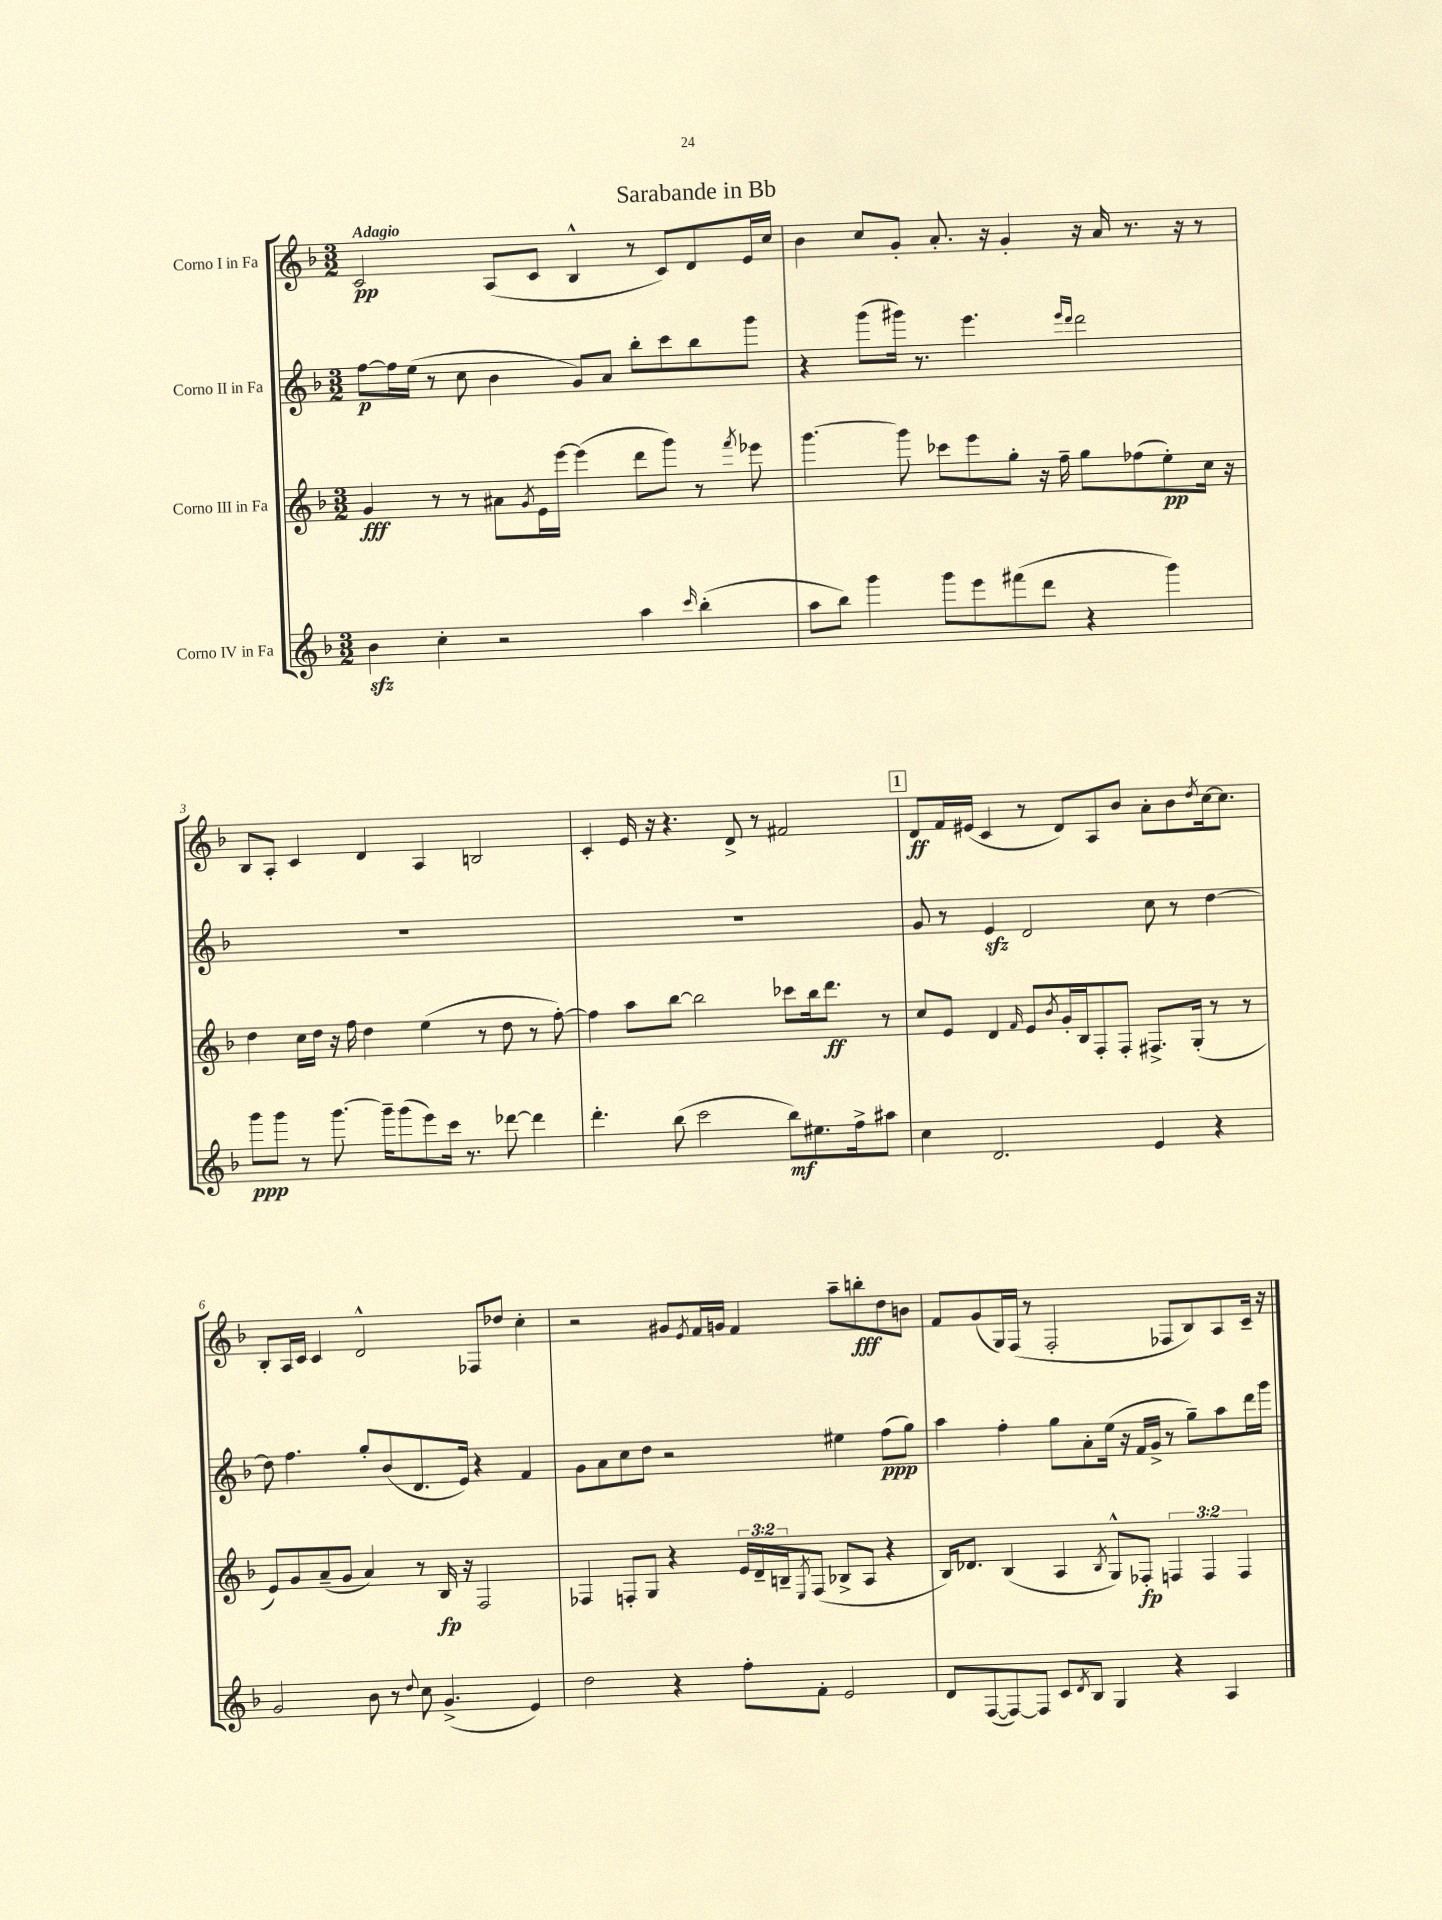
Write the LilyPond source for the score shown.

\header { title = "Sarabande in Bb" }
<<
\new StaffGroup <<
\new Staff = "s0" \with { instrumentName = "Corno I in Fa" } {
    \clef treble \key f \major \numericTimeSignature \time 3/2 \tempo "Adagio"
    c'2\pp a8( c'8 bes4-^ r8 c'8) d'8 e'16 c''16 |
    bes'4 c''8 g'8-. a'8.-. r16 g'4-. r16 a'16 r8. r16 r8 |
    bes8 a8-. c'4 d'4 a4 b2 |
    c'4-. e'16 r16 r4. d'8-> r8 fis'2 |
    \mark \markup { \box "1" } d'8\ff f'16 eis'16( c'4 r8 d'8) a8 bes'8 a'8-. bes'8 \acciaccatura { d''8 } c''16~ c''8. |
    bes8-. a16 c'16 c'4 d'2-^ fes8 des''8 c''4-. |
    r2 gis'8 \acciaccatura { e'8 } f'16 g'16 f'4 a''8-- b''8-.\fff d''8 b'8 |
    f'8 g'8( g16) f16( r8 f2-. fes8 bes8) a8 c'16-- r16 \bar "|." |
}
\new Staff = "s1" \with { instrumentName = "Corno II in Fa" } {
    \clef treble \key f \major \numericTimeSignature \time 3/2
    f''8~\p f''16 e''16( r8 c''8 bes'4 g'8) a'8 bes''8-. c'''8 bes''8 g'''8 |
    r4 g'''8( gis'''16) r8. e'''4. \grace { e'''16 d'''16 } d'''2 |
    R1. |
    R1. |
    \mark \markup { \box "1" } g'8 r8 e'4\sfz d'2 c''8 r8 d''4~ |
    d''8 f''4. g''8-. bes'8( d'8. e'16) r4 f'4 |
    g'8 a'8 c''8 d''8 r2 eis''4 f''8\ppp( g''8) |
    a''4 f''4-. g''8 a'8-. e''16( r16 f'16 g'16-> r8 g''8--) a''8 d'''16 g'''16 \bar "|." |
}
\new Staff = "s2" \with { instrumentName = "Corno III in Fa" } {
    \clef treble \key f \major \numericTimeSignature \time 3/2 \override Staff.TupletNumber.text = #tuplet-number::calc-fraction-text
    g'4\fff r8 r8 ais'8 \acciaccatura { g'8 } e'16 e'''16~ e'''4( d'''8 g'''8) r8 \acciaccatura { f'''8 } ees'''8 |
    g'''4.~ g'''8 ces'''8 e'''8 g''8-. r16 f''16-- g''8 fes''8( e''8-.\pp) c''16 r16 |
    d''4 c''16 d''16 r16 f''16 d''4 e''4( r8 d''8 r8 f''8~-.) |
    f''4 a''8 bes''8~ bes''2 ces'''8 bes''16 d'''8.\ff r8 |
    \mark \markup { \box "1" } c''8 e'8 d'4 \grace { f'16 } e'8 \acciaccatura { bes'8 } g'16-. bes16 f8-. f8-. fis8.-> g16-.( r8 r8 |
    e'8) g'8 a'8--( g'8 a'4) r8 bes16\fp r16 f2 |
    fes4 f8-. g8 r4 \tuplet 3/2 { e'16 d'16-- b16-- } \acciaccatura { e8 } f8( bes8-> a8 r4 |
    bes16) des'8. bes4( a4 \acciaccatura { bes8 } g8-^) fes8-.\fp \tuplet 3/2 { f4 f4 f4 } \bar "|." |
}
\new Staff = "s3" \with { instrumentName = "Corno IV in Fa" } {
    \clef treble \key f \major \numericTimeSignature \time 3/2
    bes'4\sfz c''4-. r2 a''4 \grace { c'''16 } bes''4-.( |
    a''8 bes''8) g'''4 g'''8 e'''8 fis'''8( d'''8 r4 g'''4) |
    g'''8\ppp g'''8 r8 g'''8.~ g'''16-- g'''8( e'''8) c'''16 r8. des'''8~ des'''4 |
    d'''4.-. bes''8( c'''2 bes''8\mf) eis''8. f''16-> ais''8 |
    \mark \markup { \box "1" } c''4 d'2. e'4 r4 |
    g'2 bes'8 r8 \appoggiatura { d''8 } c''8 g'4.->( e'4) |
    d''2 r4 f''8-. f'8-. e'2 |
    d'8 f8~( f8~) f8 c'8 \acciaccatura { d'8 } bes8 g4 r4 a4 \bar "|." |
}
>>
>>
